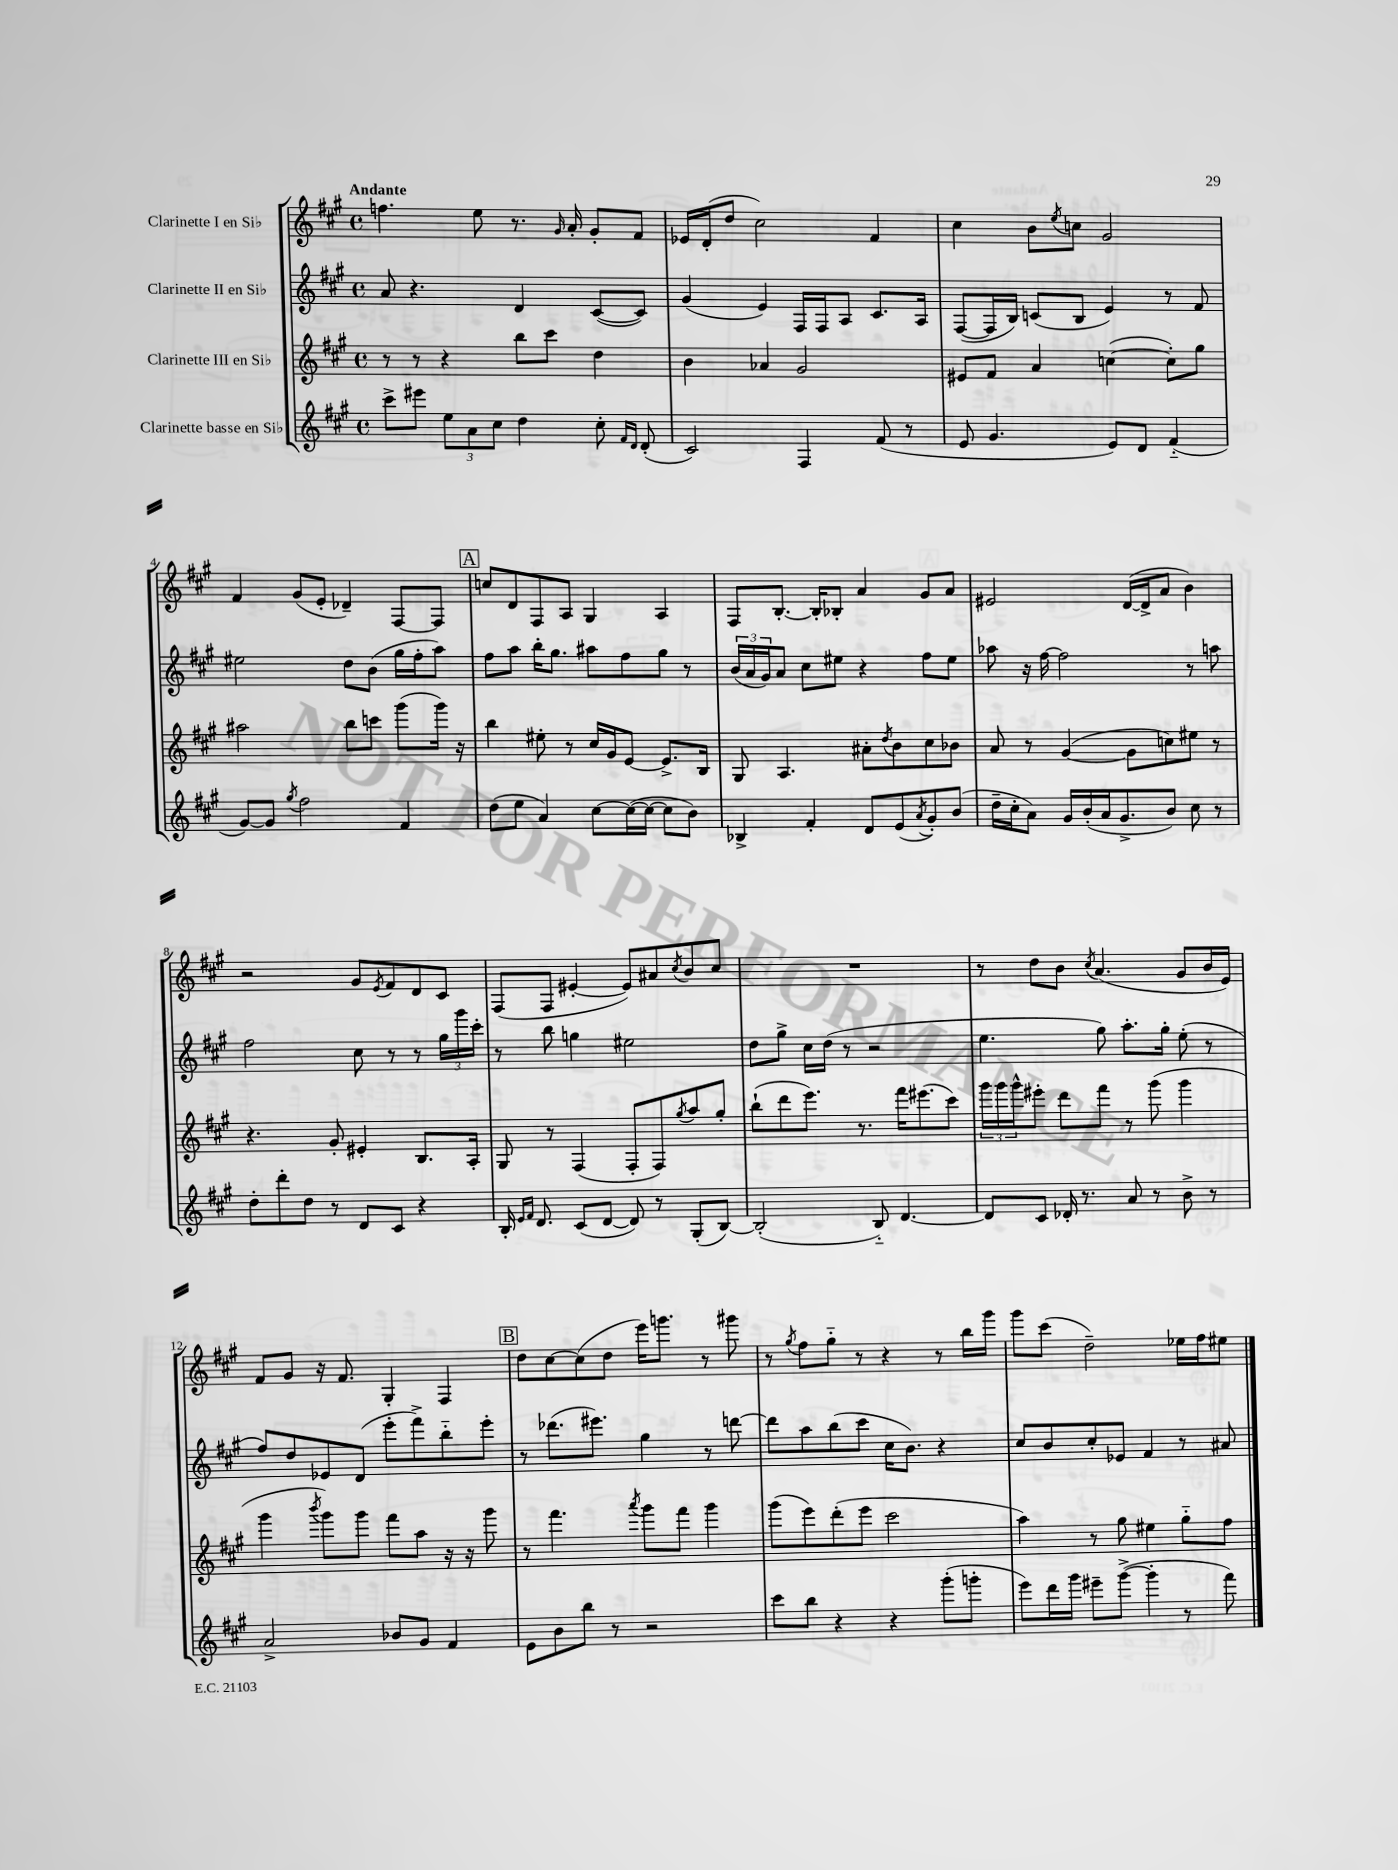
<<
\new StaffGroup <<
\new Staff = "s0" \with { instrumentName = "Clarinette I en Sib" } {
    \clef treble \key a \major \defaultTimeSignature \time 4/4 \tempo "Andante"
    f''4. e''8 r8. \grace { gis'16 } a'16-. gis'8-. fis'8 |
    ees'16 d'16-.( d''8 cis''2) fis'4 |
    cis''4 b'8 \acciaccatura { e''8 } c''8 gis'2 |
    fis'4 gis'8( e'8-. des'4--) fis8~ fis8 |
    \mark \markup { \box "A" } c''8 d'8 fis8 a8 gis4 a4 |
    fis8 b8.~-. b16-. bes8-. a'4 gis'8 a'8 |
    eis'2 d'16~( d'16-> a'8 b'4) |
    r2 gis'8 \acciaccatura { e'8 } fis'8 d'8 cis'8 |
    fis8( fis8 eis'4~-. eis'8) ais'8 \acciaccatura { cis''8 } b'8 cis''8 |
    R1 |
    r8 d''8 b'8 \acciaccatura { cis''8 } a'4.( gis'8 b'16 e'16) |
    fis'8 gis'8 r16 fis'8. gis4-. fis4 |
    \mark \markup { \box "B" } d''8 cis''8~ cis''8( d''8 e'''16) g'''8. r8 gis'''8 |
    r8 \acciaccatura { gis''8 } fis''8 gis''8-_ r8 r4 r8 b''16 gis'''16 |
    gis'''8 cis'''8( d''2--) ees''16 fis''16 eis''8 \bar "|." |
}
\new Staff = "s1" \with { instrumentName = "Clarinette II en Sib" } {
    \clef treble \key a \major \defaultTimeSignature \time 4/4
    a'8 r4. d'4 cis'8~( cis'8) |
    gis'4( e'4) fis16 fis16 a8 cis'8. a16 |
    fis8~( fis16 b16) c'8( b8 e'4) r8 fis'8 |
    eis''2 d''8 b'8( gis''16 fis''16-. a''8) |
    \mark \markup { \box "A" } fis''8 a''8 b''16-. gis''8. ais''8 fis''8 gis''8 r8 |
    \tuplet 3/2 { b'16( a'16 gis'16) } a'8 cis''8 eis''8 r4 fis''8 eis''8 |
    aes''8 r16 fis''16~ fis''2 r8 a''8 |
    fis''2 cis''8 r8 r8 \tuplet 3/2 { gis''16 gis'''16 cis'''16-. } |
    r8 b''8 g''4 eis''2 |
    d''8 gis''8-> cis''16 d''16( r8 r2 |
    e''4. gis''8) a''8.-. gis''16-. e''8-.( r8 |
    fis''8) d''8 ees'8 d'8( e'''8-. fis'''8->) b''8-_ e'''8-. |
    \mark \markup { \box "B" } r8 des'''8.( eis'''8.) gis''4 r8 d'''8~ |
    d'''8 a''8 b''8( cis'''8 cis''16 b'8.) r4 |
    cis''8 b'8 cis''8-. ees'8 fis'4 r8 ais'8 \bar "|." |
}
\new Staff = "s2" \with { instrumentName = "Clarinette III en Sib" } {
    \clef treble \key a \major \defaultTimeSignature \time 4/4
    r8 r8 r4 b''8 cis'''8 d''4 |
    b'4 aes'4 gis'2 |
    eis'8 fis'8 a'4 c''4~( c''8-.) gis''8 |
    ais''2 b''8 c'''8 gis'''8( gis'''16) r16 |
    \mark \markup { \box "A" } b''4 eis''8-. r8 cis''16 gis'16 e'8~ e'8.-> b16 |
    gis8 a4. ais'8-. \acciaccatura { d''8 } b'8 cis''8 bes'8 |
    a'8 r8 gis'4~( gis'8 c''8) eis''8 r8 |
    r4. gis'8-. eis'4-. b8. a16-. |
    gis8 r8 fis4( fis8-. fis8) \acciaccatura { gis''8 } a''8 gis''8-. |
    b''8-!( d'''8 e'''8.) r8. fis'''16 eis'''8.( cis'''8) |
    \tuplet 3/2 { gis'''16 gis'''16 gis'''16-^ } eis'''8-. d'''8 fis'''8 r8 gis'''8( gis'''4 |
    gis'''4 \acciaccatura { b'''8 } gis'''8) gis'''8 fis'''8 a''8 r16 r16 gis'''8 |
    \mark \markup { \box "B" } r8 fis'''4. \acciaccatura { a'''8 } gis'''8 fis'''8 gis'''4 |
    gis'''8( e'''8) d'''8-.( e'''8 cis'''2 |
    a''4) r8 gis''8 eis''4 gis''8-_ fis''8 \bar "|." |
}
\new Staff = "s3" \with { instrumentName = "Clarinette basse en Sib" } {
    \clef treble \key a \major \defaultTimeSignature \time 4/4
    cis'''8-> eis'''8 \tuplet 3/2 { e''8 a'8 cis''8 } d''4 cis''8-. \grace { fis'16 d'16 } d'8-.( |
    cis'2) fis4 fis'8( r8 |
    e'8 gis'4. e'8) d'8 fis'4-_( |
    gis'8~) gis'8 \acciaccatura { gis''8 } fis''2 fis'4 |
    \mark \markup { \box "A" } d''8( e''8 a'4) cis''8~ cis''16~( cis''16~ cis''8 b'8) |
    bes4-> fis'4-. d'8 e'8( \acciaccatura { a'8 } gis'8-.) b'8( |
    d''16-- cis''16-. a'8) gis'16 b'16-.( a'16 gis'8.-> b'8) cis''8 r8 |
    d''8-. d'''8-. d''8 r8 d'8 cis'8 r4 |
    b16-. \grace { e'16 fis'16 } d'8. cis'8( d'8~ d'8) r8 gis8-.( b8~) |
    b2-.( b8-_) d'4.~ |
    d'8 cis'8 des'16-. r8. a'8 r8 b'8-> r8 |
    a'2-> bes'8 gis'8 fis'4 |
    \mark \markup { \box "B" } e'8 b'8 b''8 r8 r2 |
    cis'''8 b''8 r4 r4 gis'''8-.( g'''8-. |
    e'''8) d'''16 gis'''16 eis'''8-- gis'''8~->( gis'''4-. r8 fis'''8) \bar "|." |
}
>>
>>
